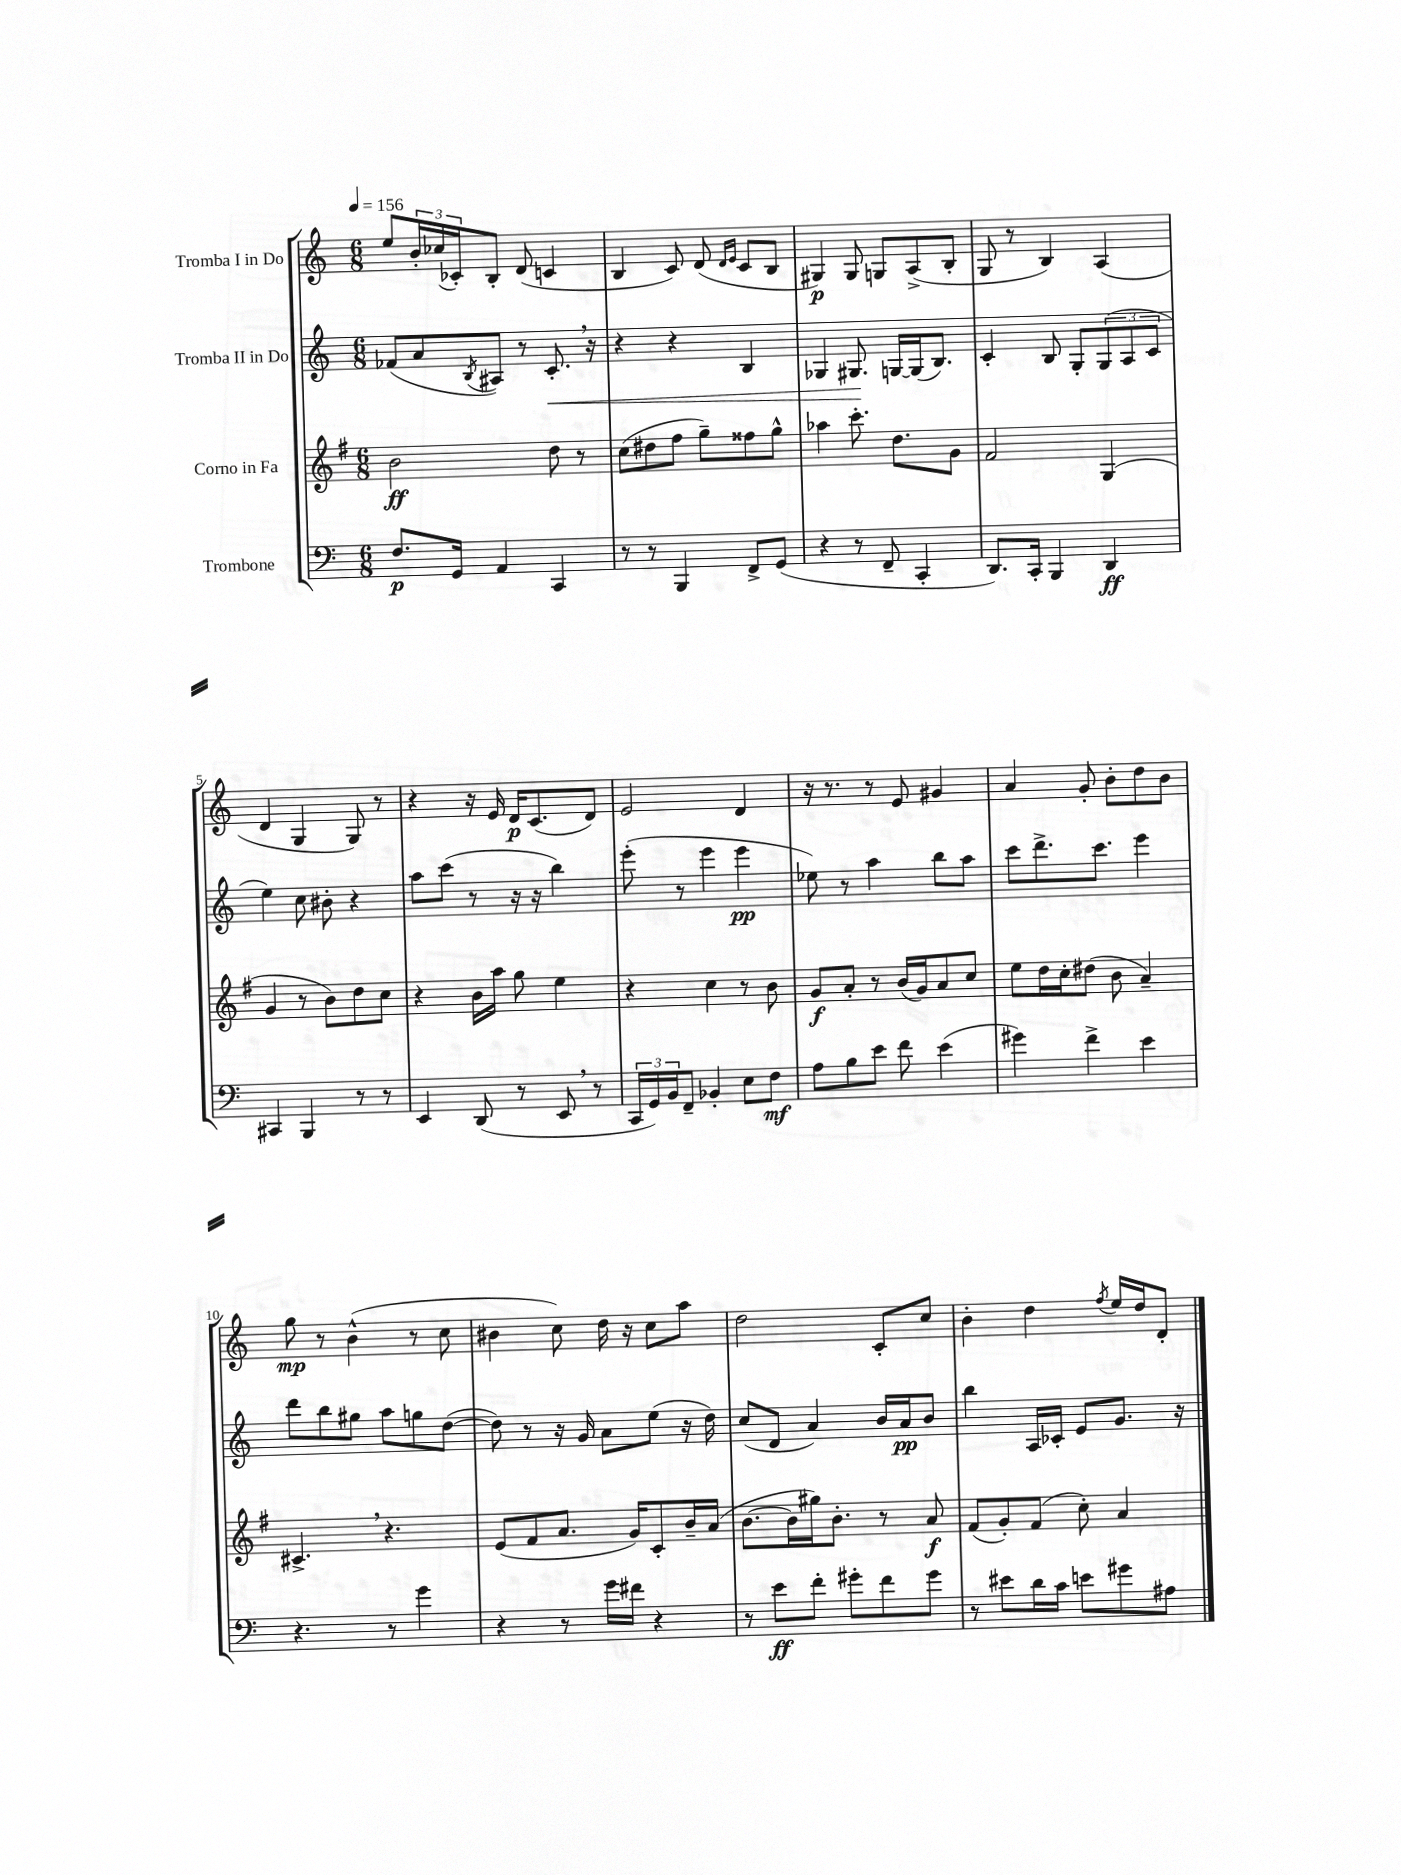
<<
\new StaffGroup <<
\new Staff = "s0" \with { instrumentName = "Tromba I in Do" } {
    \clef treble \key c \major \numericTimeSignature \time 6/8 \tempo 4 = 156
    e''8 \tuplet 3/2 { b'16-. ces''16( ces'16-.) } b8-. d'8( c'4 |
    b4 c'8) d'8( \grace { d'16 e'16 } c'8 b8 |
    gis4\p) gis8 g8 a8->( b8-. |
    g8 r8 b4) a4( |
    d'4 g4 g8) r8 |
    r4 r16 e'16 d'16\p c'8.( d'8) |
    e'2 d'4 |
    r16 r8. r8 e'8 gis'4 |
    a'4 g'8-. b'8-. d''8 b'8 |
    g''8\mp r8 b'4-^( r8 c''8 |
    bis'4 c''8) d''16 r16 c''8 a''8 |
    d''2 c'8-. c''8 |
    b'4-. d''4 \acciaccatura { f''8 } e''16 d''16 d'8-. \bar "|." |
}
\new Staff = "s1" \with { instrumentName = "Tromba II in Do" } {
    \clef treble \key c \major \numericTimeSignature \time 6/8
    fes'8( a'8 \acciaccatura { b8 } ais8) r8 c'8.-.\< \breathe r16 |
    r4 r4 b4 |
    ges4 gis8.\! g16~ g16( b8.) |
    c'4-. b8 g8-. \tuplet 3/2 { g8( a8 c'8 } |
    e''4) c''8 bis'8-. r4 |
    a''8 c'''8( r8 r16 r16 b''4) |
    e'''8-.( r8 e'''4 e'''4\pp |
    ees''8) r8 a''4 b''8 a''8 |
    c'''8 d'''8.-> c'''8. e'''4 |
    d'''8 b''8 gis''8 a''8 g''8 d''8~( |
    d''8) r8 r16 g'16 a'8 e''8( r16 d''16) |
    c''8( d'8 a'4) b'16 a'16\pp b'8 |
    b''4 a16 ces'16-. e'8 g'8. r16 \bar "|." |
}
\new Staff = "s2" \with { instrumentName = "Corno in Fa" } {
    \clef treble \key g \major \numericTimeSignature \time 6/8
    b'2\ff d''8 r8 |
    c''8( dis''8 fis''8 g''8--) fisis''8 g''8-^ |
    aes''4 c'''8.-. d''8. g'8 |
    fis'2 g4( |
    g'4 r8 b'8) d''8 c''8 |
    r4 b'16 a''16 g''8 e''4 |
    r4 c''4 r8 b'8 |
    g'8\f a'8-. r8 b'16( g'16) a'8 c''8 |
    e''8 d''16 c''16-. dis''8( b'8 a'4--) |
    cis'4.-> \breathe r4. |
    e'8( fis'8 a'8. g'16) c'8-. b'16-- a'16( |
    b'8.~ b'16 gis''16) b'8.-. r8 a'8\f |
    fis'8( g'8-.) fis'8( c''8-.) a'4 \bar "|." |
}
\new Staff = "s3" \with { instrumentName = "Trombone" } {
    \clef bass \key c \major \numericTimeSignature \time 6/8
    f8.\p g,16 a,4 c,4 |
    r8 r8 b,,4 f,8-> g,8( |
    r4 r8 f,8-- c,4-. |
    d,8.) c,16-. b,,4 d,4\ff |
    cis,4 b,,4 r8 r8 |
    e,4 d,8( r8 e,8 \breathe r8 |
    \tuplet 3/2 { c,16 g,16) b,16 } f,8-- bes,4-. e8 f8\mf |
    a8 b8 e'8 f'8 e'4( |
    gis'4) f'4-> e'4 |
    r4. r8 g'4 |
    r4 r8 g'16 fis'16 r4 |
    r8 e'8\ff f'8-. gis'8-. f'8 gis'8 |
    r8 eis'8 d'16 c'16 e'8 gis'8 ais8 \bar "|." |
}
>>
>>
